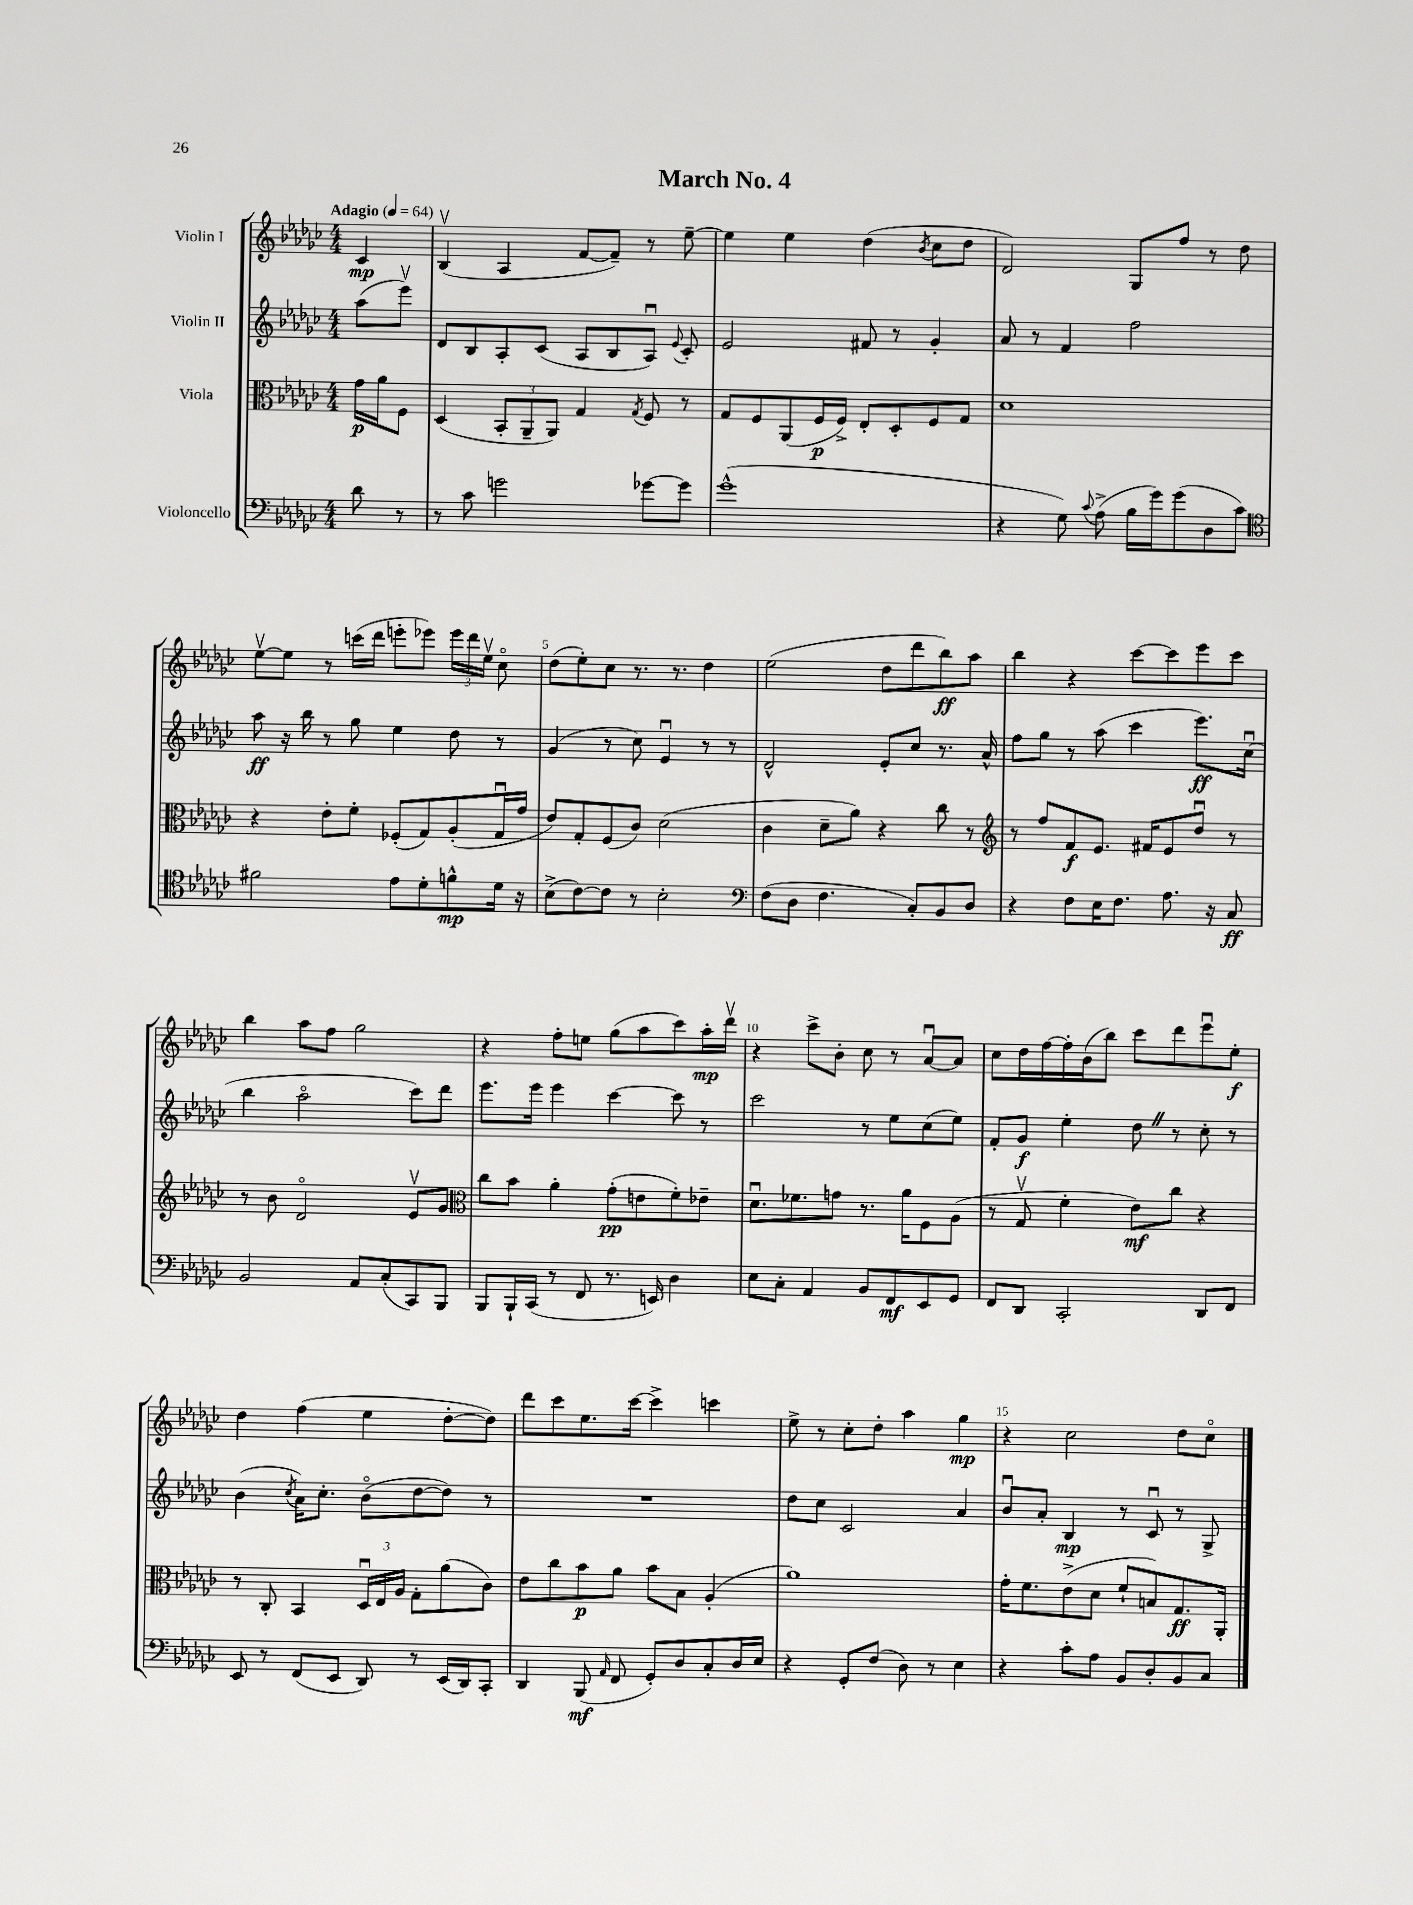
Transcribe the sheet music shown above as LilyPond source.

\header { title = "March No. 4" }
<<
\new StaffGroup <<
\new Staff = "s0" \with { instrumentName = "Violin I" } {
    \clef treble \key ges \major \numericTimeSignature \time 4/4 \partial 4 \tempo "Adagio" 4 = 64
    \autoBeamOff ces'4\mp |
    bes4\upbow( aes4 f'8[~ f'8]--) r8 ees''8~-- |
    ees''4 ees''4 des''4( \acciaccatura { bes'8 } ces''8[ des''8] |
    des'2) ges8[ f''8] r8 des''8 |
    ees''8[~\upbow ees''8] r8 c'''16[( des'''16] e'''8[-. ees'''8]) \tuplet 3/2 { ees'''16[ des'''16 ees''16]\upbow } ces''8\flageolet |
    des''8[( ees''8-.) ces''8] r8. r8. des''4 |
    ees''2( des''8[ des'''8 bes''8\ff) aes''8] |
    bes''4 r4 ces'''8[~ ces'''8 ees'''8 ces'''8] |
    bes''4 aes''8[ f''8] ges''2 |
    r4 f''8[-. e''8] ges''8[( aes''8 ces'''8) aes''16-.\mp des'''16]\upbow |
    r4 ces'''8[-> bes'8]-. ces''8 r8 aes'8[~\downbow aes'8] |
    ces''8[ des''16 f''16~ f''16-. bes'16( bes''8]) ces'''8[ des'''8 ees'''8\downbow ees''8]-.\f |
    des''4 f''4( ees''4 des''8[~-. des''8]) |
    des'''8[ ces'''8 ees''8. ces'''16]~ ces'''4-> c'''4 |
    ees''8-> r8 ces''8[-. des''8]-. aes''4 ges''4\mp |
    r4 ces''2 des''8[ ces''8]\flageolet \bar "|." |
}
\new Staff = "s1" \with { instrumentName = "Violin II" } {
    \clef treble \key ges \major \numericTimeSignature \time 4/4 \partial 4
    \autoBeamOff aes''8[( ees'''8]\upbow) |
    des'8[ bes8 aes8-. ces'8]( aes8[ bes8 aes8]\downbow) \appoggiatura { ees'8 } ces'8-. |
    ees'2 fis'8 r8 ges'4-. |
    aes'8 r8 f'4 f''2 |
    aes''8\ff r16 bes''16 r8 ges''8 ees''4 des''8 r8 |
    ges'4( r8 ces''8) ees'4\downbow r8 r8 |
    des'2-^ ees'8[-. ces''8] r8. aes'16-^ |
    f''8[ ges''8] r8 aes''8( ces'''4 ees'''8.[\ff) ces''16]\downbow( |
    bes''4 aes''2\flageolet ces'''8[) des'''8] |
    ees'''8.[ ees'''16] ees'''4 ces'''4~ ces'''8 r8 |
    ces'''2 r8 ees''8[ ces''8( ees''8]) |
    f'8[-. ges'8]\f ees''4-. des''8 \once \override BreathingSign.text = \markup { \musicglyph "scripts.caesura.straight" } \breathe r8 ces''8-. r8 |
    bes'4( \acciaccatura { ces''8 } aes'16[) ces''8.]-. bes'8[\flageolet( des''8~ des''8]) r8 |
    R1 |
    des''8[ ces''8] ces'2 aes'4 |
    bes'8[\downbow aes'8]-. bes4\mp r8 ces'8\downbow r8 ges8-> \bar "|." |
}
\new Staff = "s2" \with { instrumentName = "Viola" } {
    \clef alto \key ges \major \numericTimeSignature \time 4/4 \partial 4
    \autoBeamOff ges'16[\p aes'16 f8] |
    des4( \tuplet 3/2 { bes,8[-. aes,8-- aes,8]) } ges4 \acciaccatura { ges8 } f8 r8 |
    ges8[ f8 aes,8( f16\p f16]->) ees8[-. des8-. f8 ges8] |
    des'1 |
    r4 ees'8[-. f'8]-. fes8[-.( ges8) aes8-.( ges16\downbow ges'16] |
    ees'8[) ges8-. f8( ces'8]) des'2( |
    ces'4 des'8[-- aes'8]) r4 ces''8 r8 |
    \clef treble r8 f''8[ f'8\f ees'8.] fis'16[ ees'8 des''8]\downbow r8 |
    r8 bes'8 des'2\flageolet ees'8[\upbow ges'8] |
    \clef alto ces''8[ bes'8] aes'4-. ges'8[-.\pp( e'8 f'8-.) ees'8]-- |
    des'8.[\downbow fes'8. g'8] r8. aes'16[ f8 aes8]( |
    r8 ges8\upbow f'4-. ees'8[\mf) ces''8] r4 |
    r8 ces8-. bes,4 \tuplet 3/2 { des16[\downbow ees16 aes16] } ges8[-. aes'8( ces'8]) |
    ees'8[ ces''8 bes'8\p aes'8] bes'8[ bes8] aes4-.( |
    aes'1) |
    ges'16[-. f'8. ees'8->( des'8] f'8[-! b8) ges8.\ff aes,16]-. \bar "|." |
}
\new Staff = "s3" \with { instrumentName = "Violoncello" } {
    \clef bass \key ges \major \numericTimeSignature \time 4/4 \partial 4
    \autoBeamOff des'8 r8 |
    r8 ces'8 g'2 ges'8[~ ges'8] |
    ges'1-^( |
    r4 ges8) \appoggiatura { ces'8 } aes8->( bes16[ ges'16) ges'8( des8 ces'8]) |
    \clef tenor fis'2 ees'8[ des'8-. f'8-^\mp des'16] r16 |
    bes8[->( ces'8~) ces'8] r8 bes2-. |
    \clef bass f8[( des8] f4. ces8[-.) bes,8 des8] |
    r4 f8[ ees16 f8.] aes8. r16 ces8\ff |
    bes,2 aes,8[ ces8-.( ces,8) bes,,8] |
    bes,,8[ bes,,16-! ces,16]( r8 f,8 r8. e,16) des4 |
    ees8[ ces8]-. aes,4 bes,8[ f,8\mf ees,8 ges,8] |
    f,8[ des,8] ces,2-. des,8[ f,8] |
    ees,8 r8 f,8[( ees,8] des,8) r8 ees,16[( des,16) ces,8]-. |
    des,4 bes,,8\mf( \grace { aes,16 } f,8 ges,8[-.) des8 ces8-. des16 ees16] |
    r4 ges,8[-. f8]( des8) r8 ees4 |
    r4 ces'8[-. aes8] bes,8[ des8-. bes,8 ces8] \bar "|." |
}
>>
>>
\layout { \context { \Score \override BarNumber.break-visibility = ##(#f #t #t) barNumberVisibility = #(every-nth-bar-number-visible 5) } }
